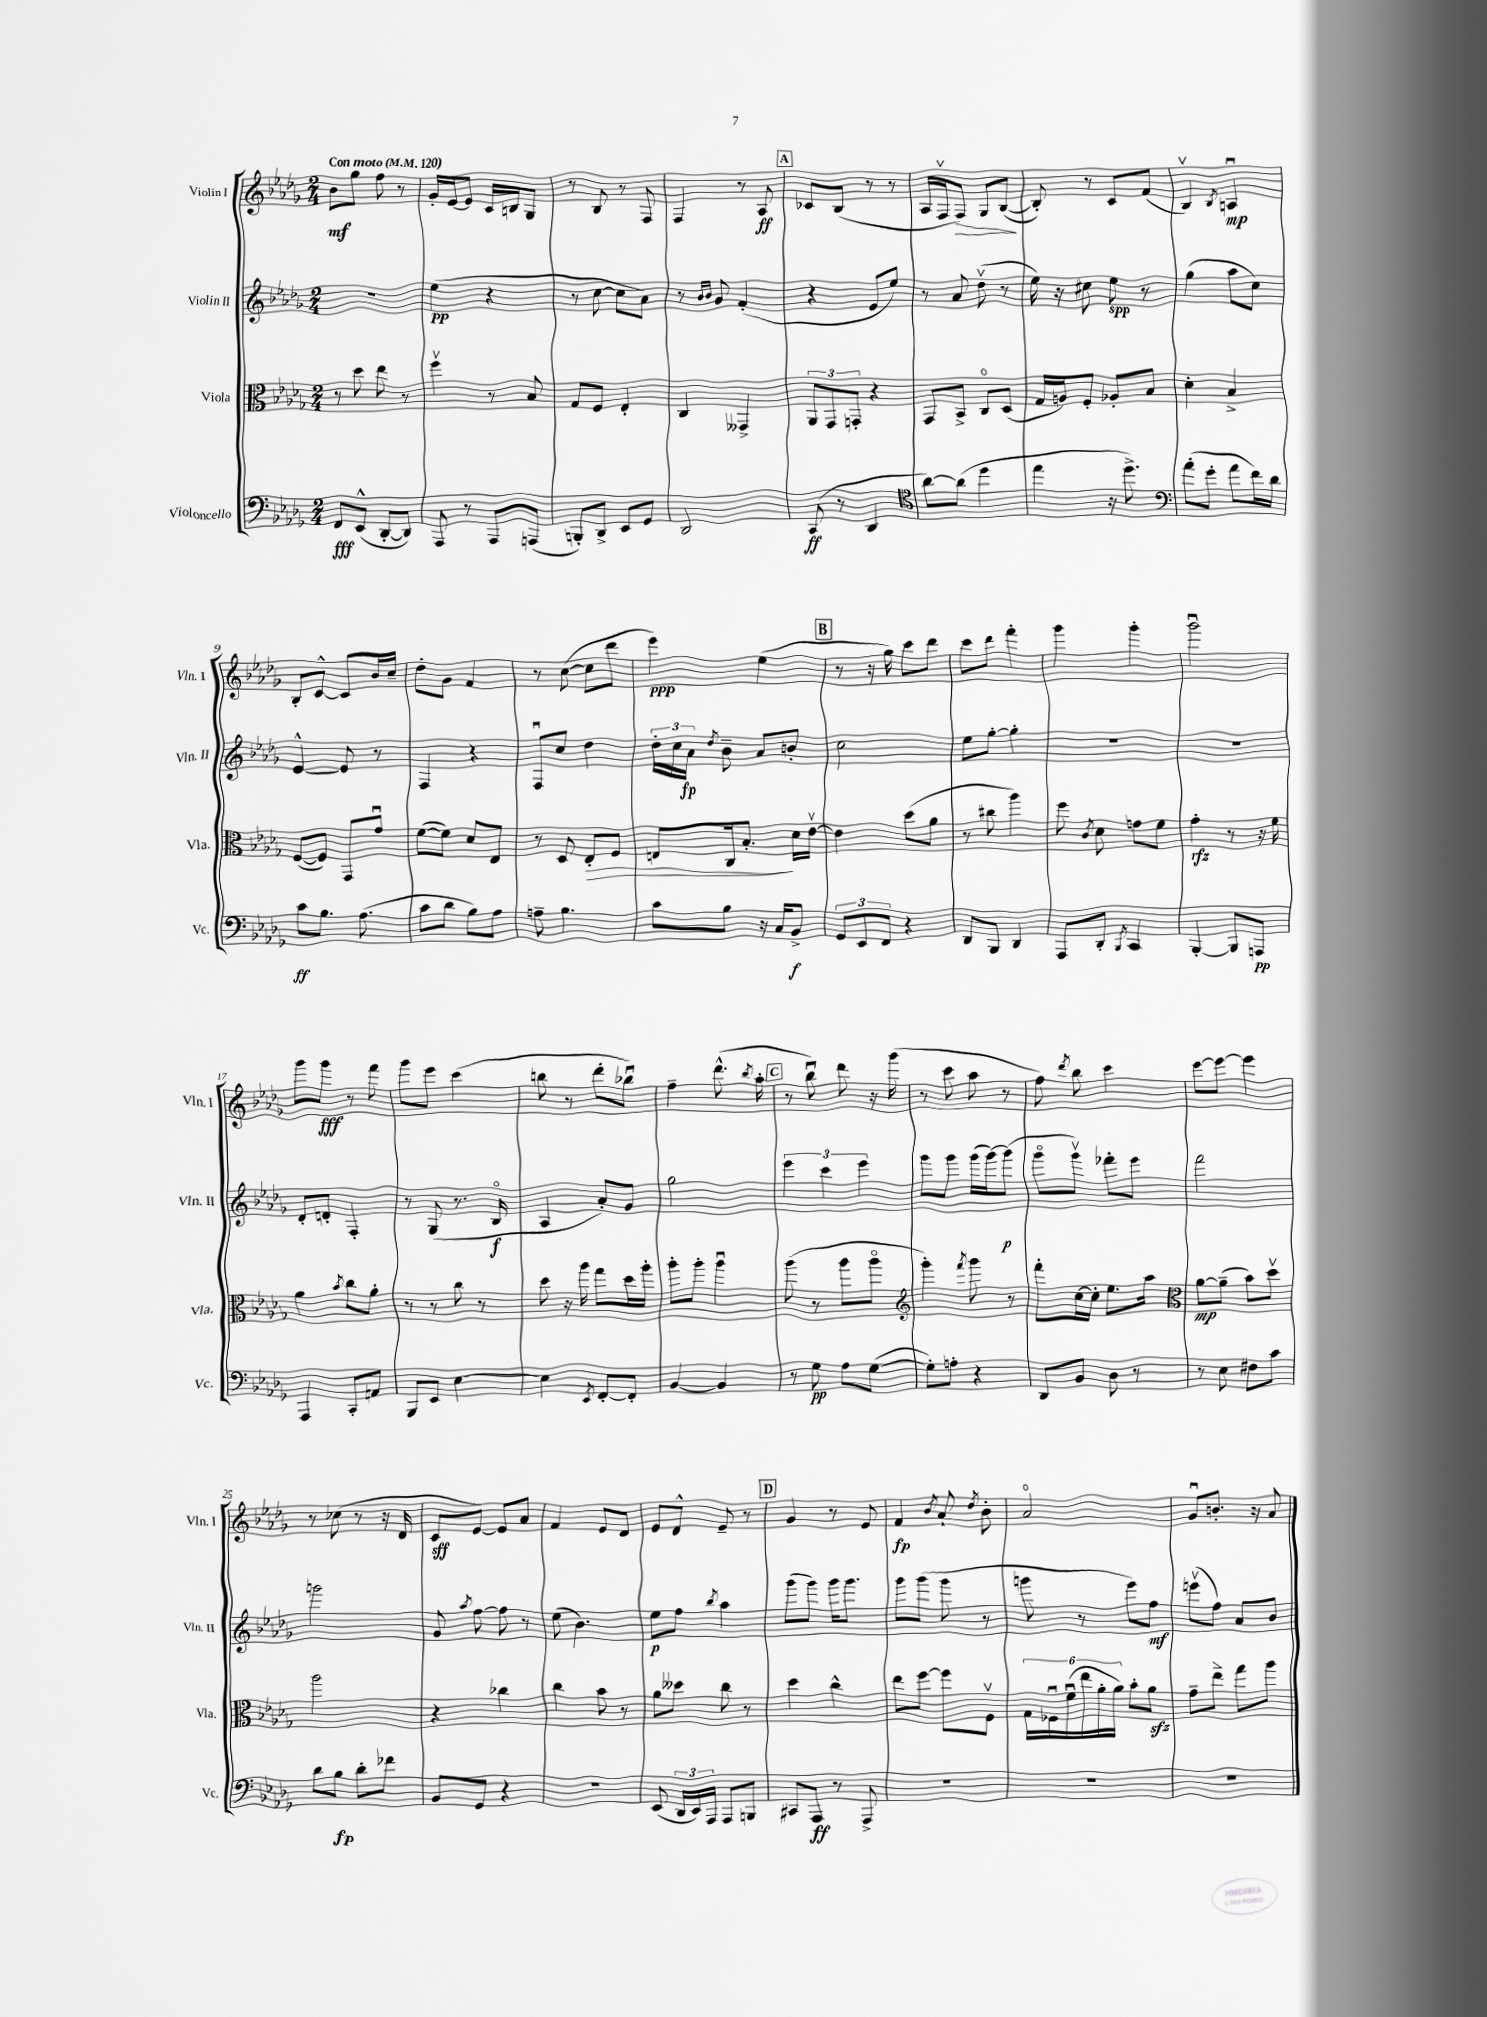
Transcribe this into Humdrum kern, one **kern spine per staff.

**kern	**kern	**kern	**kern
*staff4	*staff3	*staff2	*staff1
*clefF4	*clefC3	*clefG2	*clefG2
*k[b-e-a-d-g-]	*k[b-e-a-d-g-]	*k[b-e-a-d-g-]	*k[b-e-a-d-g-]
*M2/4	*M2/4	*M2/4	*M2/4
*MM120	*MM120	*MM120	*MM120
8FF/L	8r	2r	8b-\L
(8EE-^^/J	8dd-\	.	8gg-\J
[8DD-'/L	8ee-\	.	8ff\
8DD-/]J)	8r	.	8r
=	=	=	=
8AAA-/	4ffv\	(4ee-\	16g-'/LL
.	.	.	[16e-/J
8r	.	.	8e-/]J
8AAA-/L	8r	4r	16c/LL
.	.	.	16B/J
(8AAA/J	8B-/	.	8G-/J
=	=	=	=
8BBB'/L)	8G-/L	8r	8r
8DD-^/J	8F/J	[8cc\	8B-/
8EE-/L	4E-'/	8cc\]L	8r
8GG-/J	.	8a-\J)	8F/
=	=	=	=
2DD-/	4C/	8r	4F/
.	.	16qqb-/LL	.
.	.	16qqb-/JJ	.
.	.	8g-/	.
.	4GG--^/	(4f'/	8r
.	.	.	8A-/
=	=	=	=
(8CC/	12AA-/L	4r	8c-/L
.	12GG-/	.	.
8r	.	.	(8B-/J
.	12GG'/J	.	.
4DD-/	4r	8e-/L	8r
.	.	8ee-/J)	8r
=	=	=	=
*clefC4	*	*	*
[8a-\L)	8GG-/L	8r	16A-/LL
.	.	.	16Fv/J
(8a-\]J	8BB-^/J	8a-/	8F/J)
4dd-\	8Co/L	(8dd-v\	8G-/L
.	(8D-/J	8r	([8B-/J
=	=	=	=
4ee-\	16G-/LL	16ee-\)	8B-'/])
.	16A/J)	16r	.
.	8F'/J	8cc#\	8r
16r	8A-'/L	8ee-\	8c/L
8.dd-^\)	.	.	.
.	8B-/J	8r	(8f/J
=	=	=	=
*clefF4	*	*	*
(8a-'\L	4d-'\	(4gg-\	4B-v/)
8g-'\J	.	.	.
.	.	.	8qB-/
8a-\L	4B-^/	8aa-\L	4Au/
16f\L)	.	8cc\J)	.
16d-\JJ	.	.	.
=	=	=	=
8c\L	([8F/L	[4e-^^/	8B-'/L
8.B-\J	8F/]J)	.	[8c^^/J
.	8GG-/L	8e-/]	8c/]L
(8.A-\	.	.	.
.	8g-u/J	8r	16b-/L
.	.	.	16cc~/JJ
=	=	=	=
8c\L	([8f\L	4F/	8dd-'\L
8d-\J	8f\]J)	.	8g-\J
8B-\L)	8d-/L	4r	4f/
8A-\J	8E-/J	.	.
=	=	=	=
8A~\	8r	8Fu/L	8r
4.B-\	8D-/	8cc/J	([8cc\
.	8E-'/L	4dd-\	8cc\]L
.	8F/J	.	8ddd-\J
=	=	=	=
8c\L	8E/L	24dd-'\LL	4eee-\)
.	.	24cc\	.
.	.	24a-\JJ	.
.	.	8qdd-/	.
8B-\J	16C/k	8b-~\	.
.	8.B-'/J	.	.
16r	.	8a-/L	(4ee-\
16C/LK	.	.	.
8BB-^/J	16d-\LL	8b'/J	.
.	[16e-v\JJ	.	.
=	=	=	=
12GG-/L	4e-\]	2cc\	8r
12EE-/	.	.	.
.	.	.	16r
12FF/J	.	.	.
.	.	.	16gg-\)
4r	(8dd-\L	.	8ccc\L
.	8a-\J	.	8ddd-\J
=	=	=	=
8DD-/L	8r	8ee-\L	8ccc\L
8BBB-/J	8cc#\	[8gg-'\J	8ddd-\J
4DD-/	4aa-\)	4gg-'\]	4fff'\
=	=	=	=
8AAA-/L	8ff\	2r	4ggg-\
.	8qc/	.	.
8DD-'/J	8d-\	.	.
8qBBB-/	.	.	.
4CC/	8g\L	.	4ggg-'\
.	8f\J	.	.
=	=	=	=
[4BBB-'/	4g-'\	2r	2ggg-u\
8BBB-/]L	8r	.	.
8AAA/J	16r	.	.
.	16f\	.	.
=	=	=	=
4AAA-/	4a-\	8d-'/L	8ggg-\L
.	.	8d'/J	8ggg-\J
.	8qb-/	.	.
8CC'/L	8cc\L	4F'/	8r
8AA/J	8a-'\J	.	8fff\
=	=	=	=
8BBB-/L	8r	8r	8ggg-\L
8EE-/J	8r	(8G-/	8eee-\J
[4E-\	8cc\	8.r	(4ccc\
.	8r	.	.
.	.	16B-o/	.
=	=	=	=
4E-\]	8dd-\	4A-/	8bb\
.	16r	.	8r
.	16aa-\	.	.
8qEE-/	.	.	.
[8FF'/L	8gg-\L	8a-'/L)	8ddd-'\L
8FF'/]J	16dd-\L	8g-/J	8bb-u\J)
.	16aa-'\JJ	.	.
=	=	=	=
[4BB-/	8aa-'\L	2gg-\	4ff~\
.	8aa-'\J	.	.
4BB-/]	4aa-u\	.	(8.ddd-^^\
.	.	.	8qbb-/
.	.	.	16aa-'\
=	=	=	=
8r	(8aa-\	6eee-\	8r
8G-\	8r	.	8bb-u\)
.	.	6ccc\	.
8A-\L	8aa-\L	.	8ddd-\
.	.	6eee-\	.
([8G-\J	8aa-o\J	.	16r
.	.	.	(16ggg-\
=	=	=	=
*	*clefG2	*	*
8G-'\]L)	4ggg-'\)	8ggg-\L	8r
8A'\J	.	8ggg-\J	8ccc\
.	8qfff/	.	.
4r	8ggg-\	(16ggg-\LL	8aa-\
.	.	[16ggg-\J)	.
.	8r	(8ggg-\]J	8r
=	=	=	=
8DD-/L	8fff'\L	8ggg-o\L	8ff\)
.	.	.	8qddd-/
8BB-/J	[16cc\L	8ggg-v\J)	8bb-\
.	16cc'\]JJ	.	.
8D-\	8.ee-\L	8fff-'\L	4ccc\
8r	.	8eee-\J	.
.	16aa-\Jk	.	.
=	=	=	=
*	*clefC3	*	*
8r	[8a-\L	2fff\	[8eee-\L
8E-\	(8a-~\]J	.	8eee-\_J
8F#\L	8b-\L)	.	4eee-\]
8c\J	8dd-v\J	.	.
=	=	=	=
8d-\L	2aa-\	2ggg\	8r
8B-\J	.	.	(8cc-\
8d-'\L	.	.	8r
8f-\J	.	.	16r
.	.	.	16d-/
=	=	=	=
8BB-/L	4r	8g-/	8c/L
.	.	8qaa-/	.
8GG-/J	.	[8ff\	[8e-/J)
4r	4cc-\	8ff\]	8e-/]L
.	.	8r	8a-/J
=	=	=	=
2r	4cc\	(8ee-\	4f/
.	.	4.b-\)	.
.	8b-\	.	8e-/L
.	8r	.	8d-/J
=	=	=	=
(8EE-/	8a-\L	8ee-\L	8e-/L
24DD-/LL	8dd--\J	8ff\J	8d-^^/J
24EE-/)	.	.	.
24AAA-/JJ	.	.	.
.	.	8qbb-/	.
8AAA-/L	8cc\	4aa-\	8e-~/
8BBB/J	8r	.	8r
=	=	=	=
8CC#/L	4dd-\	(8ggg-\L	4g-/
8AAA-/J	.	8ggg-\J)	.
8r	4cc^^\	16ggg-\LK	8r
.	.	8.ggg-\J	.
8AAA-^/	.	.	8e-/
=	=	=	=
2r	8ee-\L	8ggg-\L	4f/
.	[8ff\J	(8ggg-\J	.
.	.	.	8qb-/
.	8ff\]L	8ggg-\	8a-`/
.	.	.	8qdd-/
.	8Fv\J	8r	8b-'\
=	=	=	=
2r	24G-\LL	8ggg\	2a-o/
.	24F-u\	.	.
.	(24fu\	.	.
.	24ee-\	8r	.
.	24a-'\	.	.
.	24a-\JJ)	.	.
.	8b-'\L	8eee-\L)	.
.	8a-\J	8ff\J	.
=	=	=	=
2r	8g-~\L	(8eeev\L	8g-u/L
.	8ee-^\J	8ff\J)	8.b'/J
.	8gg-\L	8a-/L	.
.	.	.	16r
.	8aa-\J	8b-/J	8a-/
==	==	==	==
*-	*-	*-	*-
